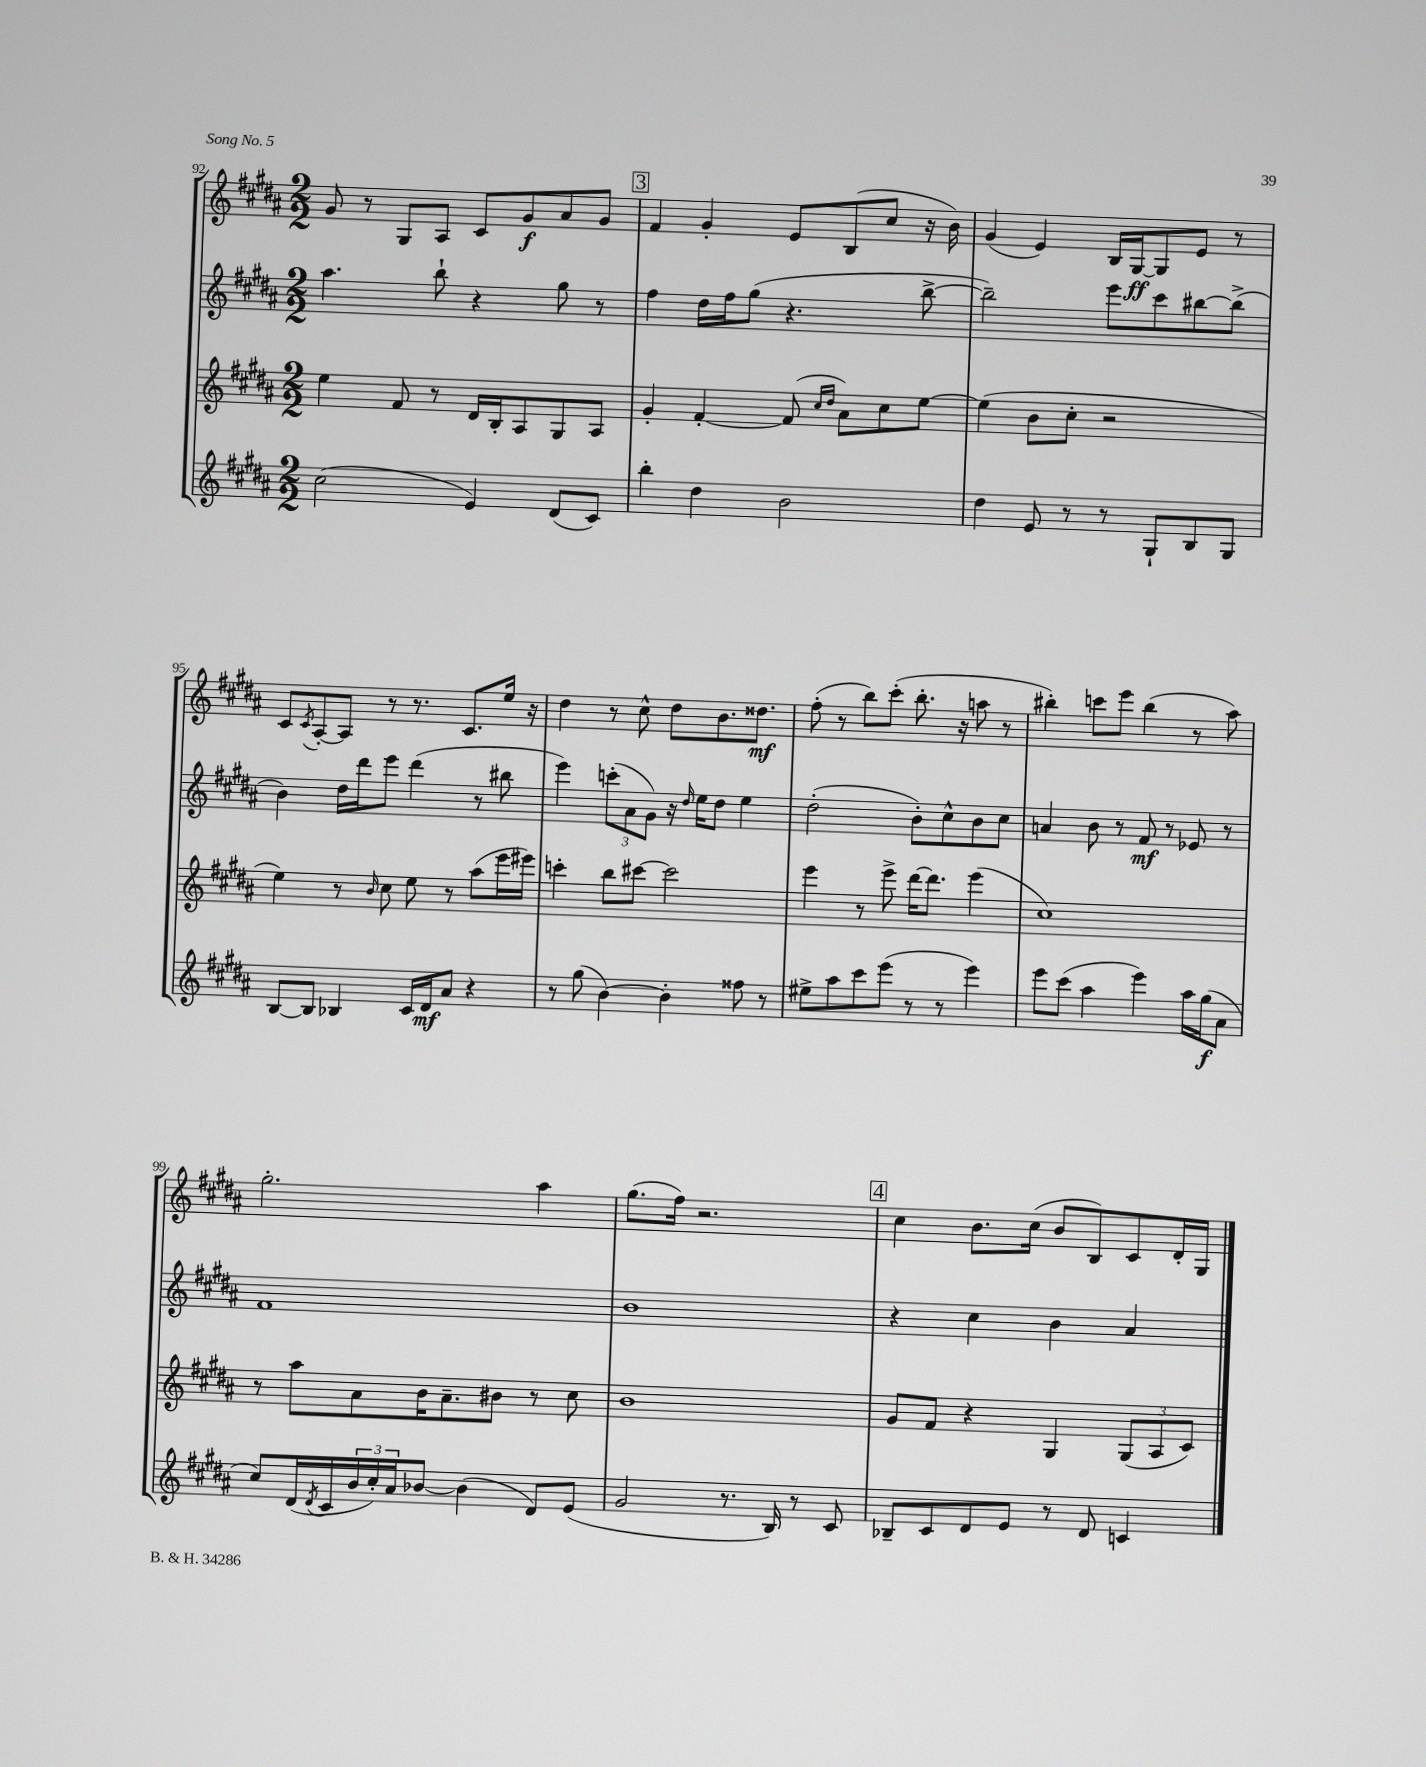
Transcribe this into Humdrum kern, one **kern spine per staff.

**kern	**kern	**kern	**kern
*staff4	*staff3	*staff2	*staff1
*clefG2	*clefG2	*clefG2	*clefG2
*k[f#c#g#d#a#]	*k[f#c#g#d#a#]	*k[f#c#g#d#a#]	*k[f#c#g#d#a#]
*M2/2	*M2/2	*M2/2	*M2/2
(2cc#	4ee	4.aa#	8g#
.	.	.	8r
.	8f#	.	8G#
.	8r	8bb`	8A#
4e)	16d#	4r	8c#
.	16B'	.	.
.	8A#	.	8g#
(8d#	8G#	8gg#	8a#
8c#)	8A#	8r	8g#
=	=	=	=
4bb'	4g#'	4ff#	4f#
4dd#	[4f#'	16dd#	4g#'
.	.	16ff#	.
.	.	(8gg#	.
2b	(8f#]	4.r	8e
.	16qqcc#	.	.
.	16qqdd#	.	.
.	8a#)	.	(8B
.	8cc#	.	8cc#
.	[8ee	[8bb^	16r
.	.	.	16b)
=	=	=	=
4dd#	(4ee]	2bb~])	(4g#
8e	8b	.	4e)
8r	8cc#'	.	.
8r	2r	8eee	16B
.	.	.	[16G#
8G#`	.	8ccc#	8G#]
8B	.	[8bb#	8e
8G#	.	(8bb#^]	8r
=	=	=	=
[8B	4ee)	4b)	8c#
.	.	.	8qc#
8B]	.	.	[8A#'
4B-	8r	16dd#	8A#]
.	.	16ddd#	.
.	16qqb	.	.
.	8cc#	8eee	8r
16c#	8ee	(4ddd#	8.r
16d#	.	.	.
8a#	8r	.	.
.	.	.	8.c#
4r	(8aa#	8r	.
.	16eee	8bb#	16ee
.	16eee#)	.	16r
=	=	=	=
8r	4ccc'	4eee)	4dd#
(8gg#	.	.	.
[4b)	8bb	(12ccc'	8r
.	.	12a#	.
.	[8ccc#	.	8cc#^^
.	.	12g#)	.
4b']	2ccc#]	16r	8dd#
.	.	16qqdd#	.
.	.	16ee	.
.	.	8dd#	8.b
8ff##	.	4ee	.
.	.	.	8.dd##
8r	.	.	.
=	=	=	=
8ee#^	4eee	(2dd#'	(8ff#'
8aa#	.	.	8r
8ccc#	8r	.	8bb)
(8eee	8eee^	.	(8ccc#'
8r	[16ddd#	8b')	8.bb'
.	8.ddd#]	.	.
8r	.	8cc#^^	.
.	.	.	16r
4eee)	(4eee	8b	8aa
.	.	8cc#	8r
=	=	=	=
8eee	1cc#)	4a	4bb#')
(8ccc#	.	.	.
4aa#	.	8b	8ccc
.	.	8r	8eee
4eee)	.	8f#	(4bb#
.	.	8r	.
16aa#	.	8e-	8r
(16gg#	.	.	.
8a#	.	8r	8aa#)
=	=	=	=
8cc#)	8r	1f#	2.gg#'
(16d#	8aa#	.	.
8qd#	.	.	.
16c#	.	.	.
24b	8a#	.	.
24cc#')	.	.	.
24a#	.	.	.
[8b-	16b	.	.
.	8.a#~	.	.
(4b-]	.	.	.
.	8b#	.	.
8d#)	8r	.	4aa#
(8e	8cc#	.	.
=	=	=	=
2g#	1b	1b	(8.gg#
.	.	.	16ff#)
.	.	.	2.r
8.r	.	.	.
16B)	.	.	.
8r	.	.	.
8c#	.	.	.
=	=	=	=
8B-~	8g#	4r	4cc#
8c#	8f#	.	.
8d#	4r	4cc#	8.b
8e	.	.	.
.	.	.	(16cc#
8r	4G#	4b	8b
8d#	.	.	8B)
4c	(12G#	4a#	8c#
.	12A#	.	.
.	.	.	16d#'
.	12c#)	.	.
.	.	.	16G#
==	==	==	==
*-	*-	*-	*-
